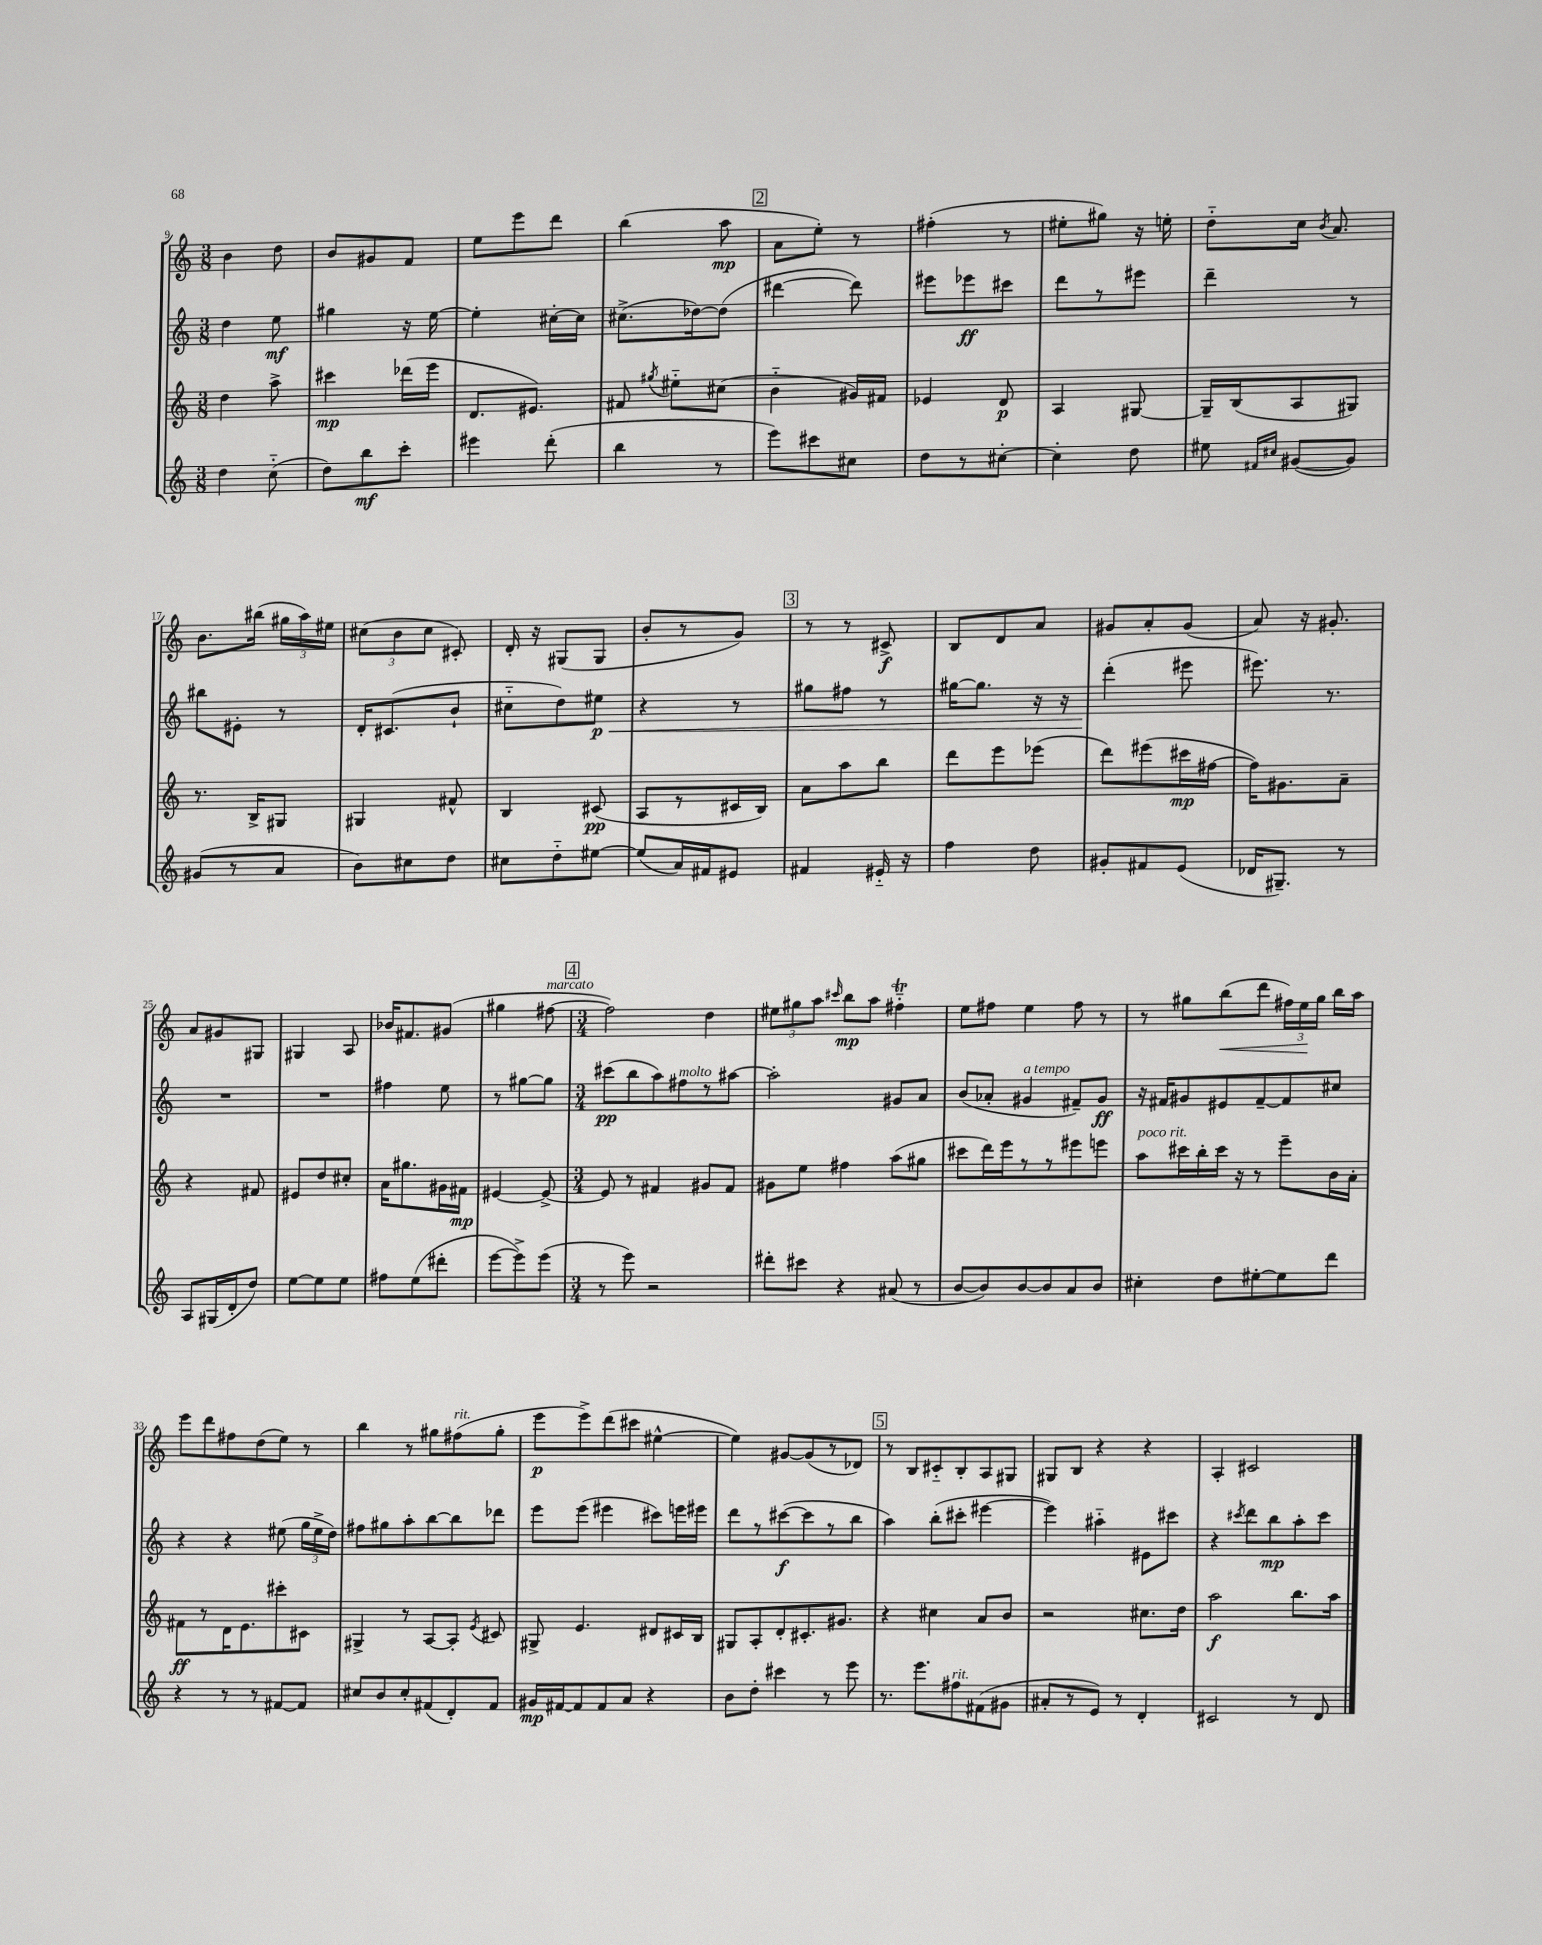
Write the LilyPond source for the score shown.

<<
\new StaffGroup <<
\new Staff = "s0" {
    \clef treble \key c \major \numericTimeSignature \time 3/8
    \autoBeamOff b'4 d''8 |
    b'8[ gis'8 f'8] |
    e''8[ e'''8 d'''8] |
    b''4( a''8\mp |
    \mark \markup { \box "2" } a'8[ e''8]-.) r8 |
    fis''4-.( r8 |
    eis''8[-. gis''8]) r16 e''16-. |
    d''8[-_ c''16] \acciaccatura { b'8 } a'8. |
    b'8.[ bis''16]( \tuplet 3/2 { gis''16[ a''16) eis''16] } |
    \tuplet 3/2 { cis''8[( b'8 cis''8] } cis'8-.) |
    d'16-. r16 gis8[( gis8] |
    b'8[-. r8 g'8]) |
    \mark \markup { \box "3" } r8 r8 cis'8->\f |
    b8[ d'8 a'8] |
    gis'8[ a'8-. gis'8]( |
    a'8) r16 gis'8.-. |
    a'8[ gis'8 gis8] |
    gis4 a8 |
    bes'16[ fis'8. gis'8]( |
    gis''4 fis''8~^\markup { \italic "marcato" } |
    \mark \markup { \box "4" } \numericTimeSignature \time 3/4 fis''2) d''4 |
    \tuplet 3/2 { eis''8[ gis''8 a''8] } \grace { cis'''16 } b''8[\mp a''8] fis''4-_\trill |
    e''8[ fis''8] e''4 fis''8 r8 |
    r8 gis''8[ b''8\<( d'''8] \tuplet 3/2 { fis''16[) e''16\! gis''16] } b''16[ a''16] |
    e'''8[ d'''8 fis''8 d''8( e''8]) r8 |
    b''4 r8 gis''8[ fis''8^\markup { \italic "rit." }( gis''8]-. |
    e'''8[\p e'''8->) d'''8( cis'''8] eis''4~-^ |
    eis''4) gis'8[~ gis'8( r8 des'8]) |
    \mark \markup { \box "5" } r8 b8[ cis'8-_ b8-. a8 gis8] |
    gis8[ b8] r4 r4 |
    a4-. cis'2 \bar "|." |
}
\new Staff = "s1" {
    \clef treble \key c \major \numericTimeSignature \time 3/8
    \autoBeamOff d''4 e''8\mf |
    gis''4 r16 e''16~ |
    e''4-. cis''16[~-. cis''16] |
    cis''8.[->( des''16~) des''8]( |
    \mark \markup { \box "2" } dis'''4~ dis'''8) |
    eis'''8[ ees'''8\ff cis'''8] |
    d'''8[ r8 eis'''8] |
    d'''4-- r8 |
    bis''8[ eis'8]-. r8 |
    d'16[-. cis'8.( b'8]-! |
    cis''8[-_ d''8) eis''8]\p\< |
    r4 r8 |
    \mark \markup { \box "3" } gis''8[ fis''8] r8 |
    gis''16[~ gis''8.] r16 r16 |
    d'''4-.\!( eis'''8 |
    eis'''8.) r8. |
    R4. |
    R4. |
    fis''4 e''8 |
    r8 gis''8[~ gis''8] |
    \mark \markup { \box "4" } \numericTimeSignature \time 3/4 cis'''8[\pp( b''8 a''8) fis''8^\markup { \italic "molto" } r8 ais''8]~ |
    ais''2-. gis'8[ a'8] |
    b'8[( aes'8]-. gis'4^\markup { \italic "a tempo" } fis'8[--) gis'8]\ff |
    r16 fis'16[ gis'8 eis'8 fis'8~-- fis'8 cis''8] |
    r4 r4 eis''8( \tuplet 3/2 { g''16[ eis''16-> d''16]) } |
    fis''8[ gis''8 a''8-. b''8~ b''8 des'''8] |
    e'''8[ e'''8]( eis'''4 cis'''8[) e'''16 eis'''16] |
    d'''8[ r8 cis'''8~\f( cis'''8 r8 b''8] |
    \mark \markup { \box "5" } a''4) b''8[-.( cis'''8]-. eis'''4~ |
    eis'''4) ais''4-_ eis'8[ cis'''8] |
    r4 \acciaccatura { cis'''8 } d'''8[ b''8\mp a''8-. cis'''8] \bar "|." |
}
\new Staff = "s2" {
    \clef treble \key c \major \numericTimeSignature \time 3/8
    \autoBeamOff d''4 a''8-> |
    cis'''4\mp des'''16[( e'''16] |
    d'8.[ eis'8.]) |
    fis'8 \acciaccatura { gis''8 } eis''8[-_ cis''8]( |
    \mark \markup { \box "2" } b'4-_ gis'16[) fis'16] |
    ees'4 d'8\p |
    a4 gis8~ |
    gis16[-- b16( a8 gis8]) |
    r8. b16[-> gis8] |
    gis4 fis'8-^ |
    b4 cis'8\pp( |
    a8[ r8 cis'16 b16]) |
    \mark \markup { \box "3" } a'8[ a''8 b''8] |
    d'''8[ e'''8 ees'''8]( |
    d'''8[) eis'''8( cis'''16\mp fis''16]~ |
    fis''16[) gis'8. a'8]-- |
    r4 fis'8 |
    eis'8[ d''8 cis''8]-. |
    a'16[ gis''8. gis'16 fis'16]\mp |
    eis'4~ eis'8~-> |
    \mark \markup { \box "4" } \numericTimeSignature \time 3/4 eis'8 r8 fis'4 gis'8[ fis'8] |
    gis'8[ e''8] fis''4 a''8[( gis''8] |
    cis'''8[ d'''16) e'''16 r8 r8 eis'''8 e'''8] |
    a''8[^\markup { \italic "poco rit." } cis'''16 b''16-. cis'''16] r16 r8 e'''8[-- b'16 a'16]-. |
    fis'8[\ff r8 d'16 e'8. cis'''8-. cis'8] |
    gis4-> r8 a8[~ a8]-. \acciaccatura { e'8 } cis'8 |
    gis8-> e'4. dis'8[ cis'16 b16] |
    gis8[ a8-. d'8-. cis'8.-. gis'8.] |
    \mark \markup { \box "5" } r4 cis''4 a'8[ b'8] |
    r2 cis''8.[ d''16] |
    a''2\f b''8.[ a''16] \bar "|." |
}
\new Staff = "s3" {
    \clef treble \key c \major \numericTimeSignature \time 3/8
    \autoBeamOff d''4 c''8-_( |
    d''8[) b''8\mf c'''8]-. |
    eis'''4 d'''8-.( |
    b''4 r8 |
    \mark \markup { \box "2" } e'''8[) cis'''8 cis''8] |
    d''8[ r8 cis''8]~-. |
    cis''4-. d''8 |
    eis''8 \grace { fis'16[ cis''16] } gis'8[~( gis'8]) |
    gis'8[( r8 a'8] |
    b'8[) cis''8 d''8] |
    cis''8[ d''8-_ eis''8]~ |
    eis''8[( a'16) fis'16 eis'8] |
    \mark \markup { \box "3" } fis'4 eis'16-_ r16 |
    f''4 d''8 |
    gis'8[-. fis'8 e'8]( |
    des'16[ gis8.]--) r8 |
    a8[ gis16( d'16-. d''8]) |
    e''8[~ e''8 e''8] |
    fis''8[ e''8( dis'''8]-. |
    e'''8[~ e'''8->) e'''8]( |
    \mark \markup { \box "4" } \numericTimeSignature \time 3/4 r8 e'''8) r2 |
    dis'''8[-. cis'''8] r4 ais'8( r8 |
    b'8[~ b'8) b'8~ b'8 a'8 b'8] |
    cis''4-. d''8[ eis''8~-. eis''8 d'''8] |
    r4 r8 r8 fis'8[~ fis'8] |
    cis''8[ b'8 cis''8-. fis'8( d'8-.) fis'8] |
    gis'16[\mp fis'16~ fis'8 fis'8 a'8] r4 |
    b'8[ d''8]-. cis'''4 r8 e'''8 |
    \mark \markup { \box "5" } r8. e'''8.[ fis''8^\markup { \italic "rit." } fis'8( gis'8] |
    ais'8[-. r8 e'8]) r8 d'4-. |
    cis'2 r8 d'8 \bar "|." |
}
>>
>>
\layout { \context { \Score currentBarNumber = #9 } }
